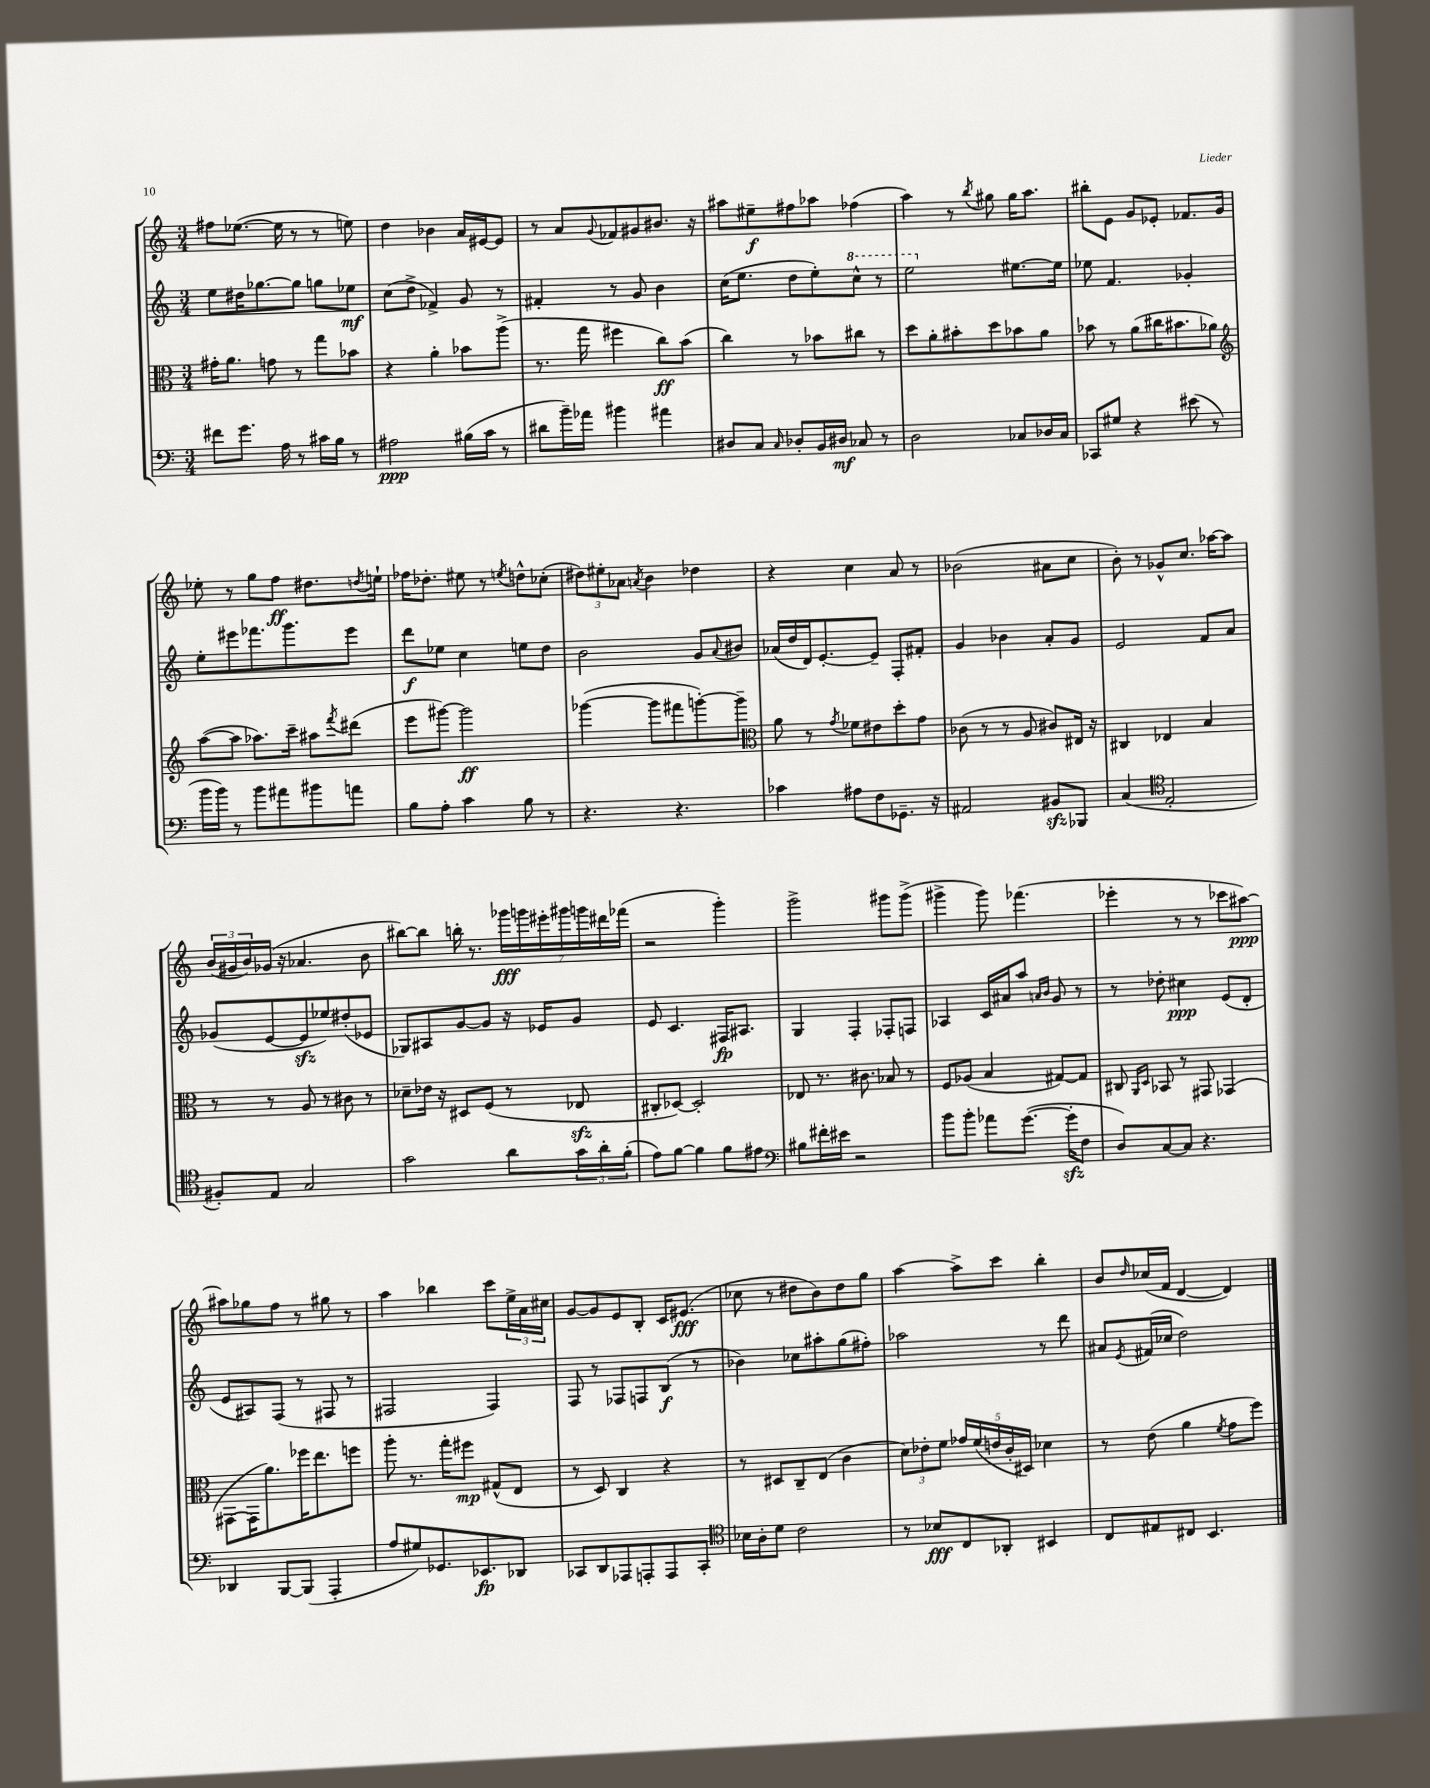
<<
\new StaffGroup <<
\new Staff = "s0" {
    \clef treble \key c \major \numericTimeSignature \time 3/4
    fis''8 ees''8.~( ees''16 r8 r8 e''8) |
    d''4 bes'4 a'16 eis'16~ eis'8 |
    r8 a'8 \appoggiatura { g'8 } fes'8 gis'8 bis'8. r16 |
    ais''8 eis''8--\f fis''8 aes''8 fes''4( |
    a''4) r8 \acciaccatura { b''8 } gis''8 gis''16 a''8. |
    bis''8-. e'8 g'8 ees'8-. fes'8. g'16 |
    ees''8-. r8 g''8 f''8\ff dis''8. \acciaccatura { d''8 } e''16-! |
    fes''16 des''8.-. eis''8 r8 \acciaccatura { e''8 } d''8-^ ces''8-.( |
    \tuplet 3/2 { dis''8) eis''8-. aes'8 } \acciaccatura { a'8 } b'4 des''4 |
    r4 c''4 a'8 r8 |
    bes'2( ais'8 c''8 |
    b'8-.) r8 ges'8-^ c''8. aes''16~ aes''8 |
    \tuplet 3/2 { b'16( gis'16 b'16) } ges'16( r16 aes'4. b'8 |
    bis''8~) bis''8 b''16-. r8. \tuplet 7/4 { ges'''16\fff g'''16 eis'''16-. gis'''16 g'''16 dis'''16 fes'''16( } |
    r2 g'''4-.) |
    g'''2-> gis'''8 gis'''8->( |
    gis'''4-> gis'''8) fes'''4.( |
    ees'''4-. r8 r8 ces'''8 ais''8~\ppp) |
    ais''8 ges''8 f''8 r8 gis''8 r8 |
    a''4 bes''4 c'''8 \tuplet 3/2 { e''16-> a'16 cis''16 } |
    g'8~ g'8 e'8 b8-. c'16 eis'8.\fff( |
    ces''8 r8 dis''8 b'8) dis''8 g''8 |
    a''4~ a''8-> c'''8 b''4-. |
    b'8 \grace { d''16 } ces''16( f'16 d'4~ d'4) \bar "|." |
}
\new Staff = "s1" {
    \clef treble \key c \major \numericTimeSignature \time 3/4
    e''8 dis''16 ges''8.~ ges''8 g''8 ees''8\mf |
    c''8( d''8-> fes'4->) g'8 r8 |
    fis'4-. r8 g'8 b'4 |
    c''16( e''8. d''8 e''8-.) \ottava #1 c'''8-^ r8 |
    e'''2 \ottava #0 eis''8.~ eis''16 |
    ees''8 f'4. ges'4-. |
    e''8-. eis'''8 fes'''8. g'''8. eis'''8 |
    d'''8\f ees''8 c''4 e''8 d''8 |
    b'2 g'8 \appoggiatura { a'8 } bis'8 |
    aes'16( d''16 d'16) e'8.~-. e'8-- f8-. fis'8-. |
    g'4 bes'4 a'8-. g'8 |
    e'2 f'8 a'8 |
    ges'8( e'8~ e'8\sfz ees''8) dis''8-.( ees'8 |
    ges8) ais8 g'8~ g'8 r16 ees'16 g'8 |
    e'8 c'4. fis16\fp ais8. |
    g4 f4-. fes8-. f8 |
    aes4 c'16 ais'16 a''8 \grace { a'16 b'16 } g'8 r8 |
    r8 des''8-. cis''4\ppp e'8( d'8-. |
    e'8 ais8) f8( r8 fis8 r8 |
    fis2 fis4) |
    f8 r8 fes8 f8 b8\f( r8 |
    bes'4) ces''8 ais''8-. g''8( fis''8-.) |
    aes''2 r8 d'''8 |
    ais'8 \acciaccatura { e'8 } fis'16( ces''16 d''2) \bar "|." |
}
\new Staff = "s2" {
    \clef alto \key c \major \numericTimeSignature \time 3/4
    gis'16-. a'8. g'8 r8 g''8 bes'8 |
    r4 a'4-. bes'8 a''8->( |
    r8. g''16 fis''4 c''8\ff) b'8( |
    c''4) r8 bes'8 cis''8 r8 |
    d''8 a'8-. bis'8-. d''8 bes'8 a'8 |
    bes'8 r8 a'8( cis''16 bis'8. aes'8) |
    \clef treble a''8~( a''8 aes''8.) c'''16-- ais''8 \acciaccatura { f'''8 } dis'''8( |
    e'''8 gis'''8~) gis'''2\ff |
    ges'''4~( ges'''8 fis'''8 g'''8~-.) g'''8-- |
    \clef alto a'8 r8 \acciaccatura { g'8 } fes'8 eis'8 d''8-. g'8 |
    ces'8( r8 r8 a8 cis'8) eis16 r16 |
    cis4 ees4 b4 |
    r8 r8 a8 r8 cis'8 r8 |
    des'8-- ees'16 r16 dis8 f8( r8 ees8\sfz |
    cis8-. des8~) des2-. |
    ees8 r8. cis'8. bes8 r8 |
    f8 aes8( b4 gis8~) gis8 |
    cis8 \grace { a,16 d16 } bes,8 r8 gis,8 ges,4( |
    gis,8~ gis,16 a'8.) fes''16 e''8. f''8 |
    a''8-. r8. g''16-. fis''8\mp gis8-^( e8 |
    r8 d8) c4 r4 |
    r8 dis8 c8-- e8( c'4 |
    \tuplet 3/2 { d'8) ees'8-. f'8 } \tuplet 5/4 { ges'16 f'16( e'16 c'16-. dis16) } des'4 |
    r8 e'8( a'4 \acciaccatura { f'8 } g'8 f''8) \bar "|." |
}
\new Staff = "s3" {
    \clef bass \key c \major \numericTimeSignature \time 3/4
    fis'8 g'8. a16 r8 cis'16 b16 r8 |
    ais2\ppp bis16( c'16 r8 |
    dis'8 b'16--) aes'16 bis'4 ais'4 |
    dis8 c8 \grace { c16 } des8-. b,16 dis16\mf ces8 r8 |
    d2 ces8 des16 ces16 |
    ces,8 gis8 r4 eis'8( r8 |
    b'16 b'16) r8 b'8 ais'8 bis'8 a'8 |
    b8 a8-. c'4 b8 r8 |
    r4. r4. |
    ces'4 ais8 f8 ges,8.-- r16 |
    ais,2 bis,8\sfz bes,,8 |
    c4( \clef tenor e2-. |
    fis8-.) e8 g2 |
    g'2 a'8 \tuplet 3/2 { g'16 a'16-. f'16-.( } |
    e'8) f'8~ f'4 f'8 eis'8 |
    \clef bass bis8 fis'16-. eis'16 r2 |
    b'8 b'8-. aes'8 g'8.~( g'16-.\sfz f8 |
    d8) c8~ c8 r4. |
    des,4 b,,8~ b,,8( a,,4-. |
    a8 gis8) ges,8. ees,8.\fp des,8 |
    ces,8 d,8 aes,,8 a,,8-. a,,8 ces,8-. |
    \clef tenor bes16 a16-. d'8 c'2 |
    r8 bes8\fff c8 aes,8-. bis,4 |
    c8 eis8 cis8 b,4. \bar "|." |
}
>>
>>
\layout { \context { \Score \remove "Bar_number_engraver" } }
